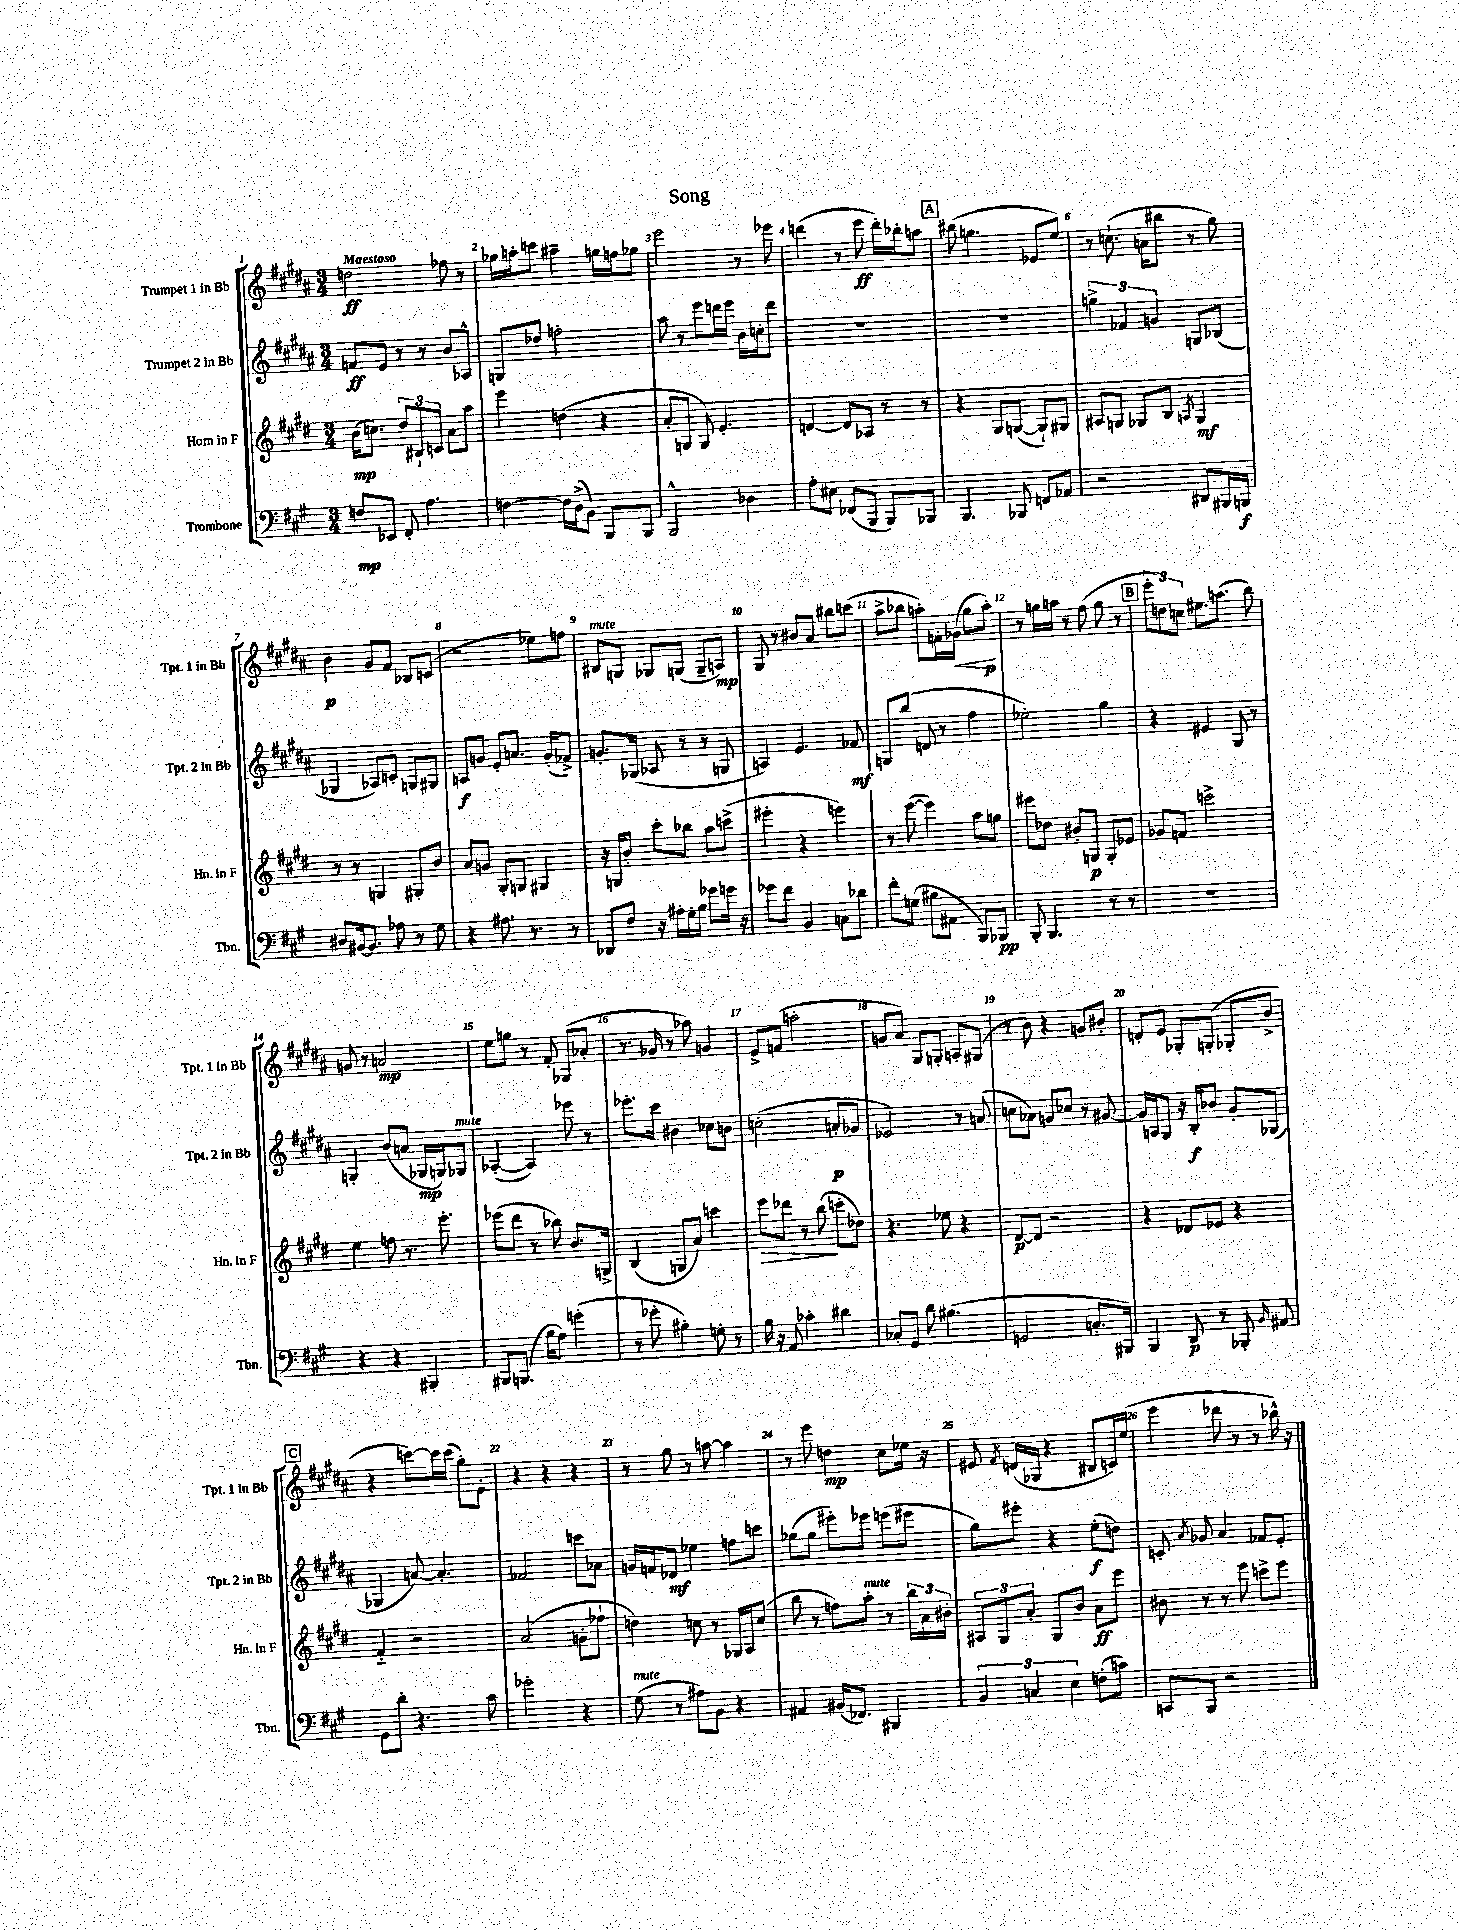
\header { title = "Song" }
<<
\new StaffGroup <<
\new Staff = "s0" \with { instrumentName = "Trumpet 1 in Bb" shortInstrumentName = "Tpt. 1 in Bb" } {
    \clef treble \key b \major \numericTimeSignature \time 3/4 \tempo "Maestoso"
    \autoBeamOff d''2\ff fes''8 r8 |
    ges''16[ a''16-. c'''8] ais''4-- g''16[ f''16 ges''8] |
    e'''2 r8 ees'''8 |
    d'''4( r8 e'''8\ff d'''16[-.) bes''16-. a''8] |
    \mark \markup { \box "A" } bis''8( g''4. ees'8[ e''8]) |
    r8 c''8.-!( a'16[ bis''8] r8 gis''8) |
    b'4\p gis'8[ fis'8] bes8[ c'8]( |
    r2 ees''8[) f''8] |
    bis8[^\markup { \italic "mute" } g8] ges8[ g8]( g8[-- a8]\mp) |
    gis8 r8 bis'8[ ais'8] bis''8[ c'''8]( |
    ais''8[-> bes''8] a''8[-.) f'16-. ges'16]\<( gis''8[ a''8]-.\p\!) |
    r8 g''16[ a''16] r8 fis''8( g''8 r8 |
    \mark \markup { \box "B" } \tuplet 3/2 { e'''8[-. d''8) c''8] } eis''8.[ a''8.]( b''8) |
    g'8 r8 a'2\mp |
    e''8[ g''8] r8 fis'8-. ges8[( aes'8]-. |
    r8. ges'16 r8 aes''8) g'4 |
    e'8[-> f'8]( a''2-. |
    g'8[ ais'8]) gis8[ g8]-. a8[-. gis8]( |
    r8 b'8) r4 g'8[ bis'8]-. |
    d'8[-. e'8] ges8[-. g8]-.( ges8[-. b'8]-> |
    \mark \markup { \box "C" } r4 c'''8[~) c'''16 c'''16]( gis''8[-.) e'8]-. |
    r4 r4 r4 |
    r8 gis''8 r8 a''8~ a''4 |
    r8 e'''8 d''4\mp cis''8[ ees''16] r16 |
    eis'8 \acciaccatura { fis'8 } d'16[( ges16] r4 bis8[ c'16) e''16]( |
    e'''4 des'''8 r8 r8 bes''16-^) r16 \bar "|." |
}
\new Staff = "s1" \with { instrumentName = "Trumpet 2 in Bb" shortInstrumentName = "Tpt. 2 in Bb" } {
    \clef treble \key b \major \numericTimeSignature \time 3/4
    \autoBeamOff f'8[\ff e'8] r8 r8 b'8[ aes8]-^ |
    g8[ des''8] f''2-. |
    ais''8 r8 e'''8[ d'''16 e'''16] b'16[ c''16-. d'''8] |
    R2. |
    \mark \markup { \box "A" } r2. |
    \tuplet 3/2 { g''4-> fes'4 g'4 } g8[ bes8]( |
    ges4 aes8[) c'8]-. g8[ gis8] |
    a8[\f g'8] e'8[-. a'8.] g'16[-.( fes'8]->) |
    g'8.[-. ges16]( aes8 r8 r8 g8 |
    a4) e'4. fes'8\mf |
    g8[ b''8]( d'8 r8 fis''4 |
    ees''2-.) gis''4 |
    \mark \markup { \box "B" } r4 eis'4 gis8 r8 |
    g4-. b'8[( a'8] ges16[\mp g16) ges8]^\markup { \italic "mute" } |
    aes4~-.( aes4) ees'''8 r8 |
    ees'''8.[-. cis'''16] bis'4 ces''8[ b'8] |
    c''2-.( a'8[-.\p ges'8] |
    ees'2) r8 a'8( |
    c''8[ aes'8]) g'8[ ces''8] r8 gis'8~ |
    gis'16[ a16 gis8] r16 b16[-.\f bes'8] gis'8[-. ges8]( |
    \mark \markup { \box "C" } ges4 a'8~) a'4.-. |
    fes'2 c'''8[ aes'8] |
    g'16[ f'16 des'8]\mf ees''4 f''8[ c'''8] |
    ges''8[( ges''8] eis'''8[-.) ees'''8] e'''8[( eis'''8] |
    gis''8[) eis'''8]-. r4 e''8[-.\f( d''8]) |
    c'8-. \acciaccatura { ais'8 } ges'8 ais'4 fes'8[ e'8]-. \bar "|." |
}
\new Staff = "s2" \with { instrumentName = "Horn in F" shortInstrumentName = "Hn. in F" } {
    \clef treble \key e \major \numericTimeSignature \time 3/4
    \autoBeamOff b'16[\mp( c''8.]) \tuplet 3/2 { dis''8[ bis8-! c'8] } a'8[ a''8] |
    e'''4 d''4( r4 |
    a'8[-. g8] g8) e'4.-. |
    d'4~ d'8[ aes8] r8 r8 |
    \mark \markup { \box "A" } r4 gis8[ g8]~( g8[-!) gis8] |
    ais8[ g8] ges8[ b8] \acciaccatura { a8 } ges4\mf |
    r8 r8 g4 gis8[-. b'8] |
    a'8[ g'8] gis8[-. g8] gis4 |
    r16 g16[ b'8]-. cis'''8[-. bes''8] a''8[ c'''8]->( |
    eis'''4-. r4 e'''4) |
    r8 e'''8~( e'''4) a''8[ g''8] |
    eis'''8[ des''8] bis'8[-. g8]\p g8[-. ees'8] |
    \mark \markup { \box "B" } ges'8[ f'8] c'''2-> |
    e''4 f''8 r8. e'''8.-. |
    ees'''8[( dis'''8] r8 bes''8) b'8.[ g16]-> |
    b4( g8[ a'8]) c'''4 |
    e'''8[\> des'''8] r8 b''8\!( c'''8[-. des''8]) |
    r4. ees''8 r4 |
    dis'8[~\p dis'8] r2 |
    r4 des'8[ ees'8] r4 |
    \mark \markup { \box "C" } fis'4-_ r2 |
    a'2( g'8[-. fes''8]-! |
    d''4) c''8 r8 ges16[ a16 c''8]( |
    b''8 r8 f''8[) a''8]-.^\markup { \italic "mute" } r8 \tuplet 3/2 { b''16[ a'16 bis'16]-. } |
    \tuplet 3/2 { ais8[ gis8 a'8]-. } gis8[ b'8] a'8[\ff e'''8] |
    bis'8 r8 r8 e'''8 c'''8[-> e'''8] \bar "|." |
}
\new Staff = "s3" \with { instrumentName = "Trombone" shortInstrumentName = "Tbn." } {
    \clef bass \key a \major \numericTimeSignature \time 3/4
    \autoBeamOff f8[\mp ees,8] fis,8-. a4. |
    f4~ f16[ d16->( b,8]) b,,8[ b,,8] |
    b,,2-^ des4 |
    a8[-. eis8] fes,8[( b,,8] b,,8[) bes,,8] |
    \mark \markup { \box "A" } b,,4. bes,,8 f,8[ aes,8] |
    r2 dis,8[ bis,,16 b,,16]\f |
    dis8[ bis,16~ bis,8.] aes8 r8 gis8 |
    r4 ais8. r8. r8 |
    des,8[ fis8] r16 ais16[-. gis16-. b16] ges'8[ g'16] r16 |
    ges'8[ fis'8] b,4 c8[ des'8] |
    fis'8[-. g8]( bis8[ ais,8] b,,8[) bes,,8]\pp |
    b,,8-. b,,4. r8 r8 |
    \mark \markup { \box "B" } R2. |
    r4 r4 bis,,4-. |
    bis,,8[ b,,8.]( b16[ a8]) g'4-.( |
    r8 ges'8-. bis4-.) g8-. r8 |
    b16 r16 a,8 ces'4-. dis'4 |
    ces8[-. gis,8] d'8 bis4.( |
    g,2 c8.[-. bis,,16]) |
    b,,4 d,8\p r8 bes,,8-. \grace { b,16 } ais,8 |
    \mark \markup { \box "C" } gis,8[ d'8]-. r4. cis'8 |
    ges'2-. r4 |
    gis8^\markup { \italic "mute" }( r8 ais8[) b,8] r4 |
    ais,4 bis,16[( fes,8.]) bis,,4 |
    \tuplet 3/2 { b,4 c4 e4 } f8[-.( c'8]) |
    c,8[ b,,8] r2 \bar "|." |
}
>>
>>
\layout { \context { \Score \override BarNumber.break-visibility = ##(#f #t #t) barNumberVisibility = #all-bar-numbers-visible } }
